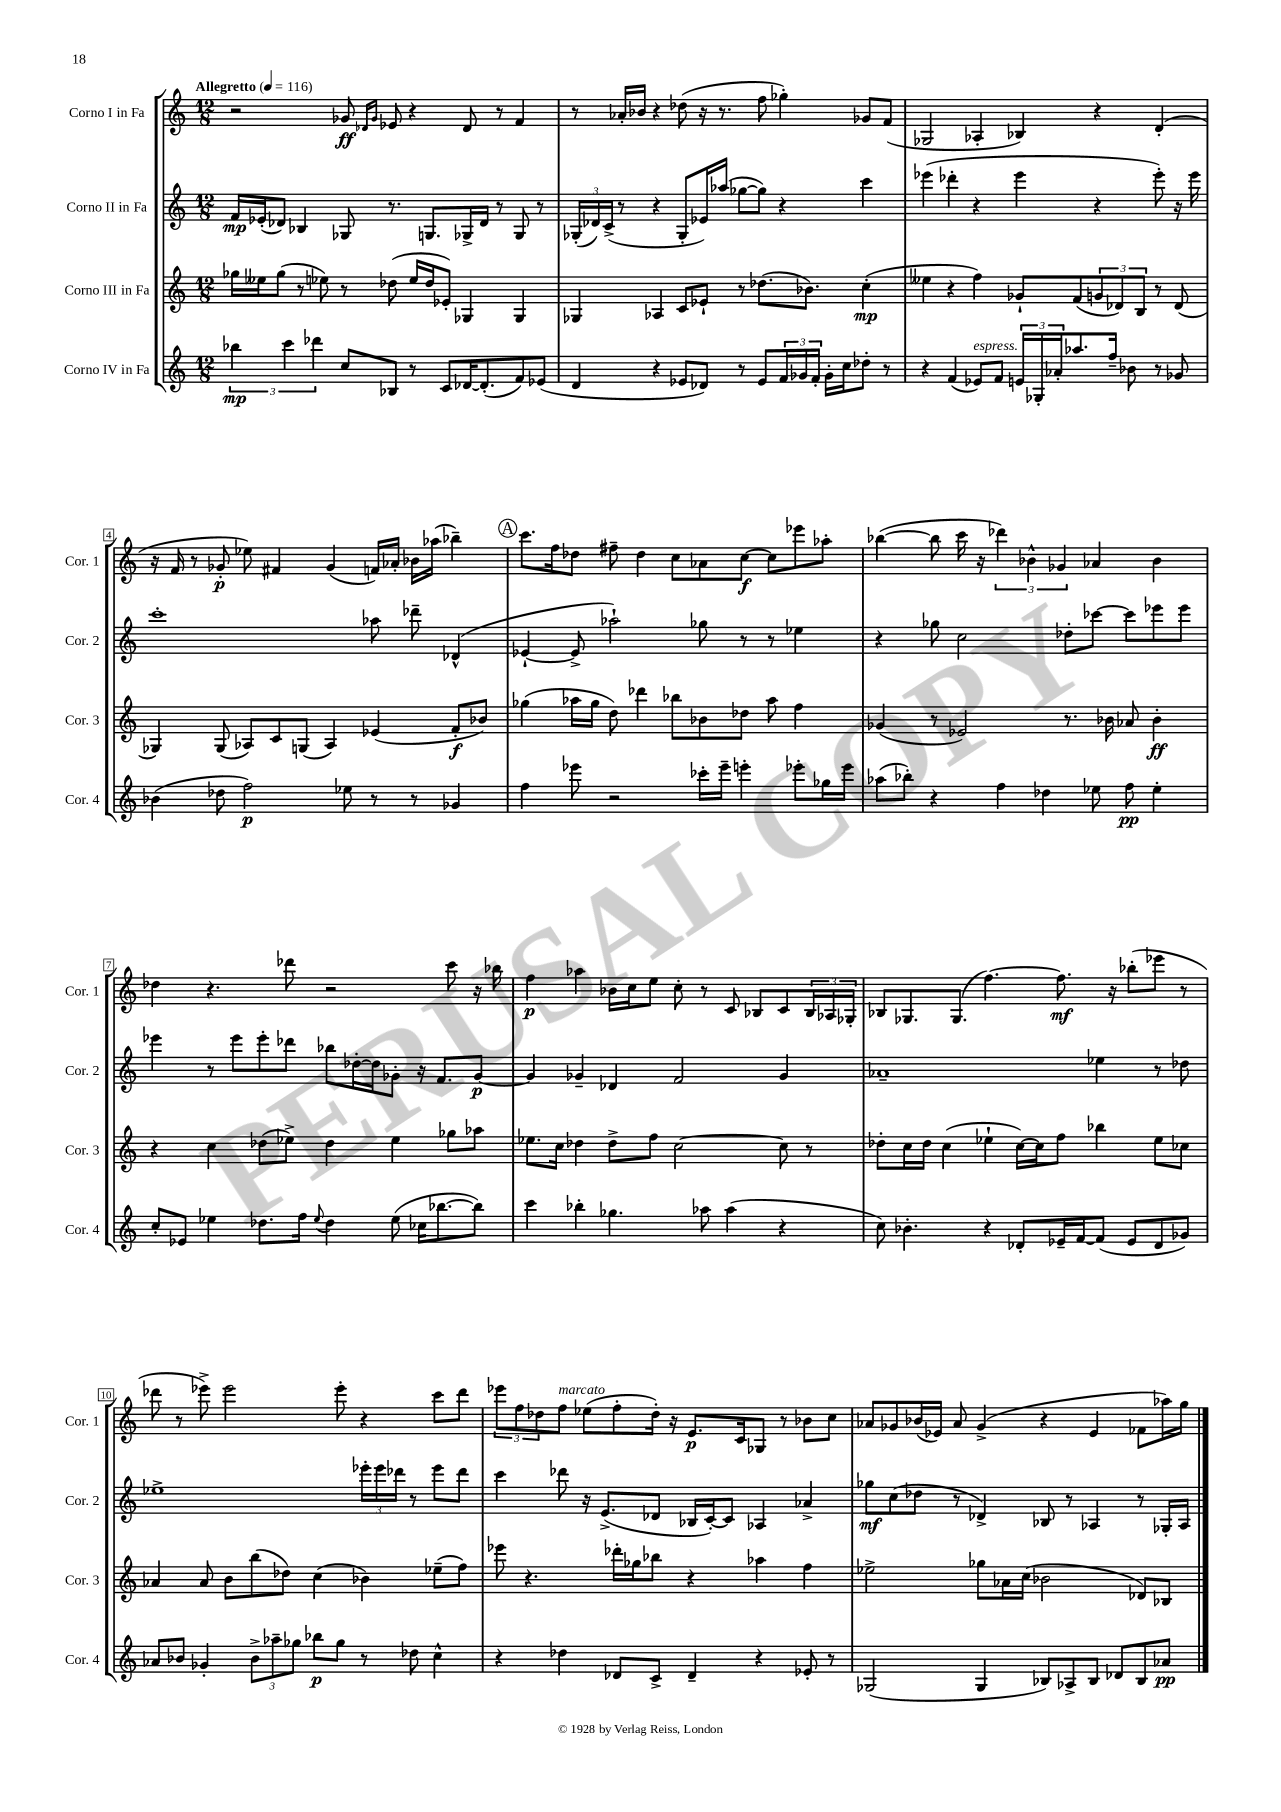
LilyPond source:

<<
\new StaffGroup <<
\new Staff = "s0" \with { instrumentName = "Corno I in Fa" shortInstrumentName = "Cor. 1" } {
    \clef treble \key c \major \numericTimeSignature \time 12/8 \tempo "Allegretto" 4 = 116
    r2 ges'8\ff \grace { des'16 ges'16 } ees'8 r4 des'8 r8 f'4 |
    r8 aes'16-. bes'16 r4 des''8( r16 r8. f''8 ges''4-.) ges'8 f'8( |
    ges2 aes4-. bes4) r4 d'4-.( |
    r16 f'16 r8 ges'8-.\p ees''8) fis'4 ges'4( f'16) aes'16-. bes'16 aes''16( bes''4--) |
    \mark \markup { \circle "A" } c'''8. f''16 des''8 fis''8-- des''4 c''8 aes'8 c''8~\f c''8 ees'''8 aes''8-. |
    bes''4~( bes''8 c'''16 r16 \tuplet 3/2 { des'''4) bes'4-^ ges'4 } aes'4 bes'4 |
    des''4 r4. des'''8 r2 c'''8 r16 bes''16 |
    f''4\p aes''4 bes'16 c''16 e''8 c''8-. r8 c'8 bes8 c'8 \tuplet 3/2 { bes16 aes16 ges16-. } |
    bes8 ges8. ges8.( f''4.~) f''8.\mf r16 bes''8-.( ees'''8 r8 |
    des'''8 r8 ees'''8->) ees'''2 ees'''8-. r4 c'''8 des'''8 |
    \tuplet 3/2 { ees'''8 f''8 des''8 } f''8^\markup { \italic "marcato" } ees''8( f''8-. des''16-.) r16 e'8.\p c'16 ges8 r8 bes'8 c''8 |
    aes'8 ges'8 bes'16( ees'16) aes'8 ges'4->( r4 ees'4 fes'8 aes''16) g''16 \bar "|." |
}
\new Staff = "s1" \with { instrumentName = "Corno II in Fa" shortInstrumentName = "Cor. 2" } {
    \clef treble \key c \major \numericTimeSignature \time 12/8
    f'16\mp ees'16-.( des'8) bes4 ges8 r8. g8. ges16-> des'16 r8 ges8 r8 |
    \tuplet 3/2 { ges16-.( des'16) c'16->( } r8 r4 ges8-. ees'16) aes''16( ges''8~ ges''8) r4 c'''4 |
    ees'''4( des'''4-. r4 ees'''4 r4 ees'''8-.) r16 ees'''16 |
    c'''1-. aes''8 des'''8-- des'4-^( |
    \mark \markup { \circle "A" } ees'4~-! ees'8-> aes''2-!) ges''8 r8 r8 ees''4 |
    r4 ges''8 c''2 des''8-. ces'''8~ ces'''8 ees'''8 ees'''8 |
    ees'''4 r8 ees'''8 ees'''8-. des'''8 bes''8 des''16~-. des''16 ges'8-. r16 f'8. ges'8~\p |
    ges'4 ges'4-- des'4 f'2 ges'4 |
    aes'1-- ees''4 r8 des''8 |
    ees''1-> \tuplet 3/2 { ees'''16-. ees'''16 des'''16 } r8 ees'''8 des'''8 |
    c'''4 des'''8 r16 e'8.->( des'8 bes16 c'16~-.) c'8 aes4 aes'4-> |
    ges''8\mf c''8( des''8 r8 des'4->) bes8 r8 aes4 r8 ges16-. aes16 \bar "|." |
}
\new Staff = "s2" \with { instrumentName = "Corno III in Fa" shortInstrumentName = "Cor. 3" } {
    \clef treble \key c \major \numericTimeSignature \time 12/8
    ges''16 eeses''16 ges''8( r8 ees''8) r8 des''8( ees''16 des''16 ees'8-.) ges4 ges4 |
    ges4 aes4 c'8 ees'8-! r8 des''8.( bes'8.) c''4-.\mp( |
    eeses''4 r4 f''4) ges'8-! f'8( \tuplet 3/2 { g'8 des'8) b8 } r8 des'8( |
    ges4) ges8( aes8) c'8 g8( aes4) ees'4( f'8-.\f bes'8) |
    \mark \markup { \circle "A" } ges''4( aes''16 ges''16 d''8) des'''4 bes''8 bes'8 des''8 aes''8 f''4 |
    ges'4( r8 ees'2) r8. bes'16 aes'8 bes'4-.\ff |
    r4 c''4 des''8( ees''8->) des''4 ees''4 ges''8 aes''8 |
    ees''8. c''16 des''4 des''8-> f''8 c''2~ c''8 r8 |
    des''8-. c''16 des''16 c''4( ees''4-! c''16~) c''16 f''8 bes''4 ees''8 ces''8 |
    aes'4 aes'8 b'8 b''8( des''8) c''4( bes'4) ees''8--( f''8) |
    ees'''8 r4. des'''16-. ges''16 bes''8 r4 aes''4 f''4 |
    ees''2-> ges''8 aes'16 c''16( bes'2 des'8) bes8 \bar "|." |
}
\new Staff = "s3" \with { instrumentName = "Corno IV in Fa" shortInstrumentName = "Cor. 4" } {
    \clef treble \key c \major \numericTimeSignature \time 12/8
    \tuplet 3/2 { bes''4\mp c'''4 des'''4 } c''8 bes8 r8 c'8 des'16~ des'8.-.( f'8) ees'8( |
    d'4 r4 ees'8 des'8) r8 ees'8 \tuplet 3/2 { f'16 ges'16 f'16-. } ges'16-. c''16 des''8-. r8 |
    r4 f'4( ees'8^\markup { \italic "espress." }) f'8 \tuplet 3/2 { e'16 ges16-. aes'16-. } aes''8. f''16-- bes'8 r8 ges'8 |
    bes'4( des''8 f''2\p) ees''8 r8 r8 ges'4 |
    \mark \markup { \circle "A" } f''4 ees'''8 r2 ces'''16-. ees'''16-- e'''4-. ees'''8-. ges''16 ees'''16 |
    aes''8( bes''8-.) r4 f''4 des''4 ees''8 f''8\pp ees''4-. |
    c''8-. ees'8 ees''4 des''8. f''16 \appoggiatura { ees''8 } des''4 ees''8( ces''16 bes''8.~ bes''8) |
    c'''4 bes''4-. ges''4. aes''8 aes''4( r4 |
    c''8) bes'4.-. r4 des'8-. ees'16-- f'16~ f'8( ees'8 des'8 ges'8) |
    aes'8 bes'8 ges'4-. \tuplet 3/2 { bes'8-> aes''8-- ges''8 } bes''8\p ges''8 r8 des''8 c''4-^ |
    r4 des''4 des'8 c'8-> des'4-- r4 ees'8-. r8 |
    ges2( ges4 bes8) aes8-> bes8 des'8 bes8 aes'8\pp \bar "|." |
}
>>
>>
\layout { \context { \Score \override BarNumber.stencil = #(make-stencil-boxer 0.1 0.3 ly:text-interface::print) } }
